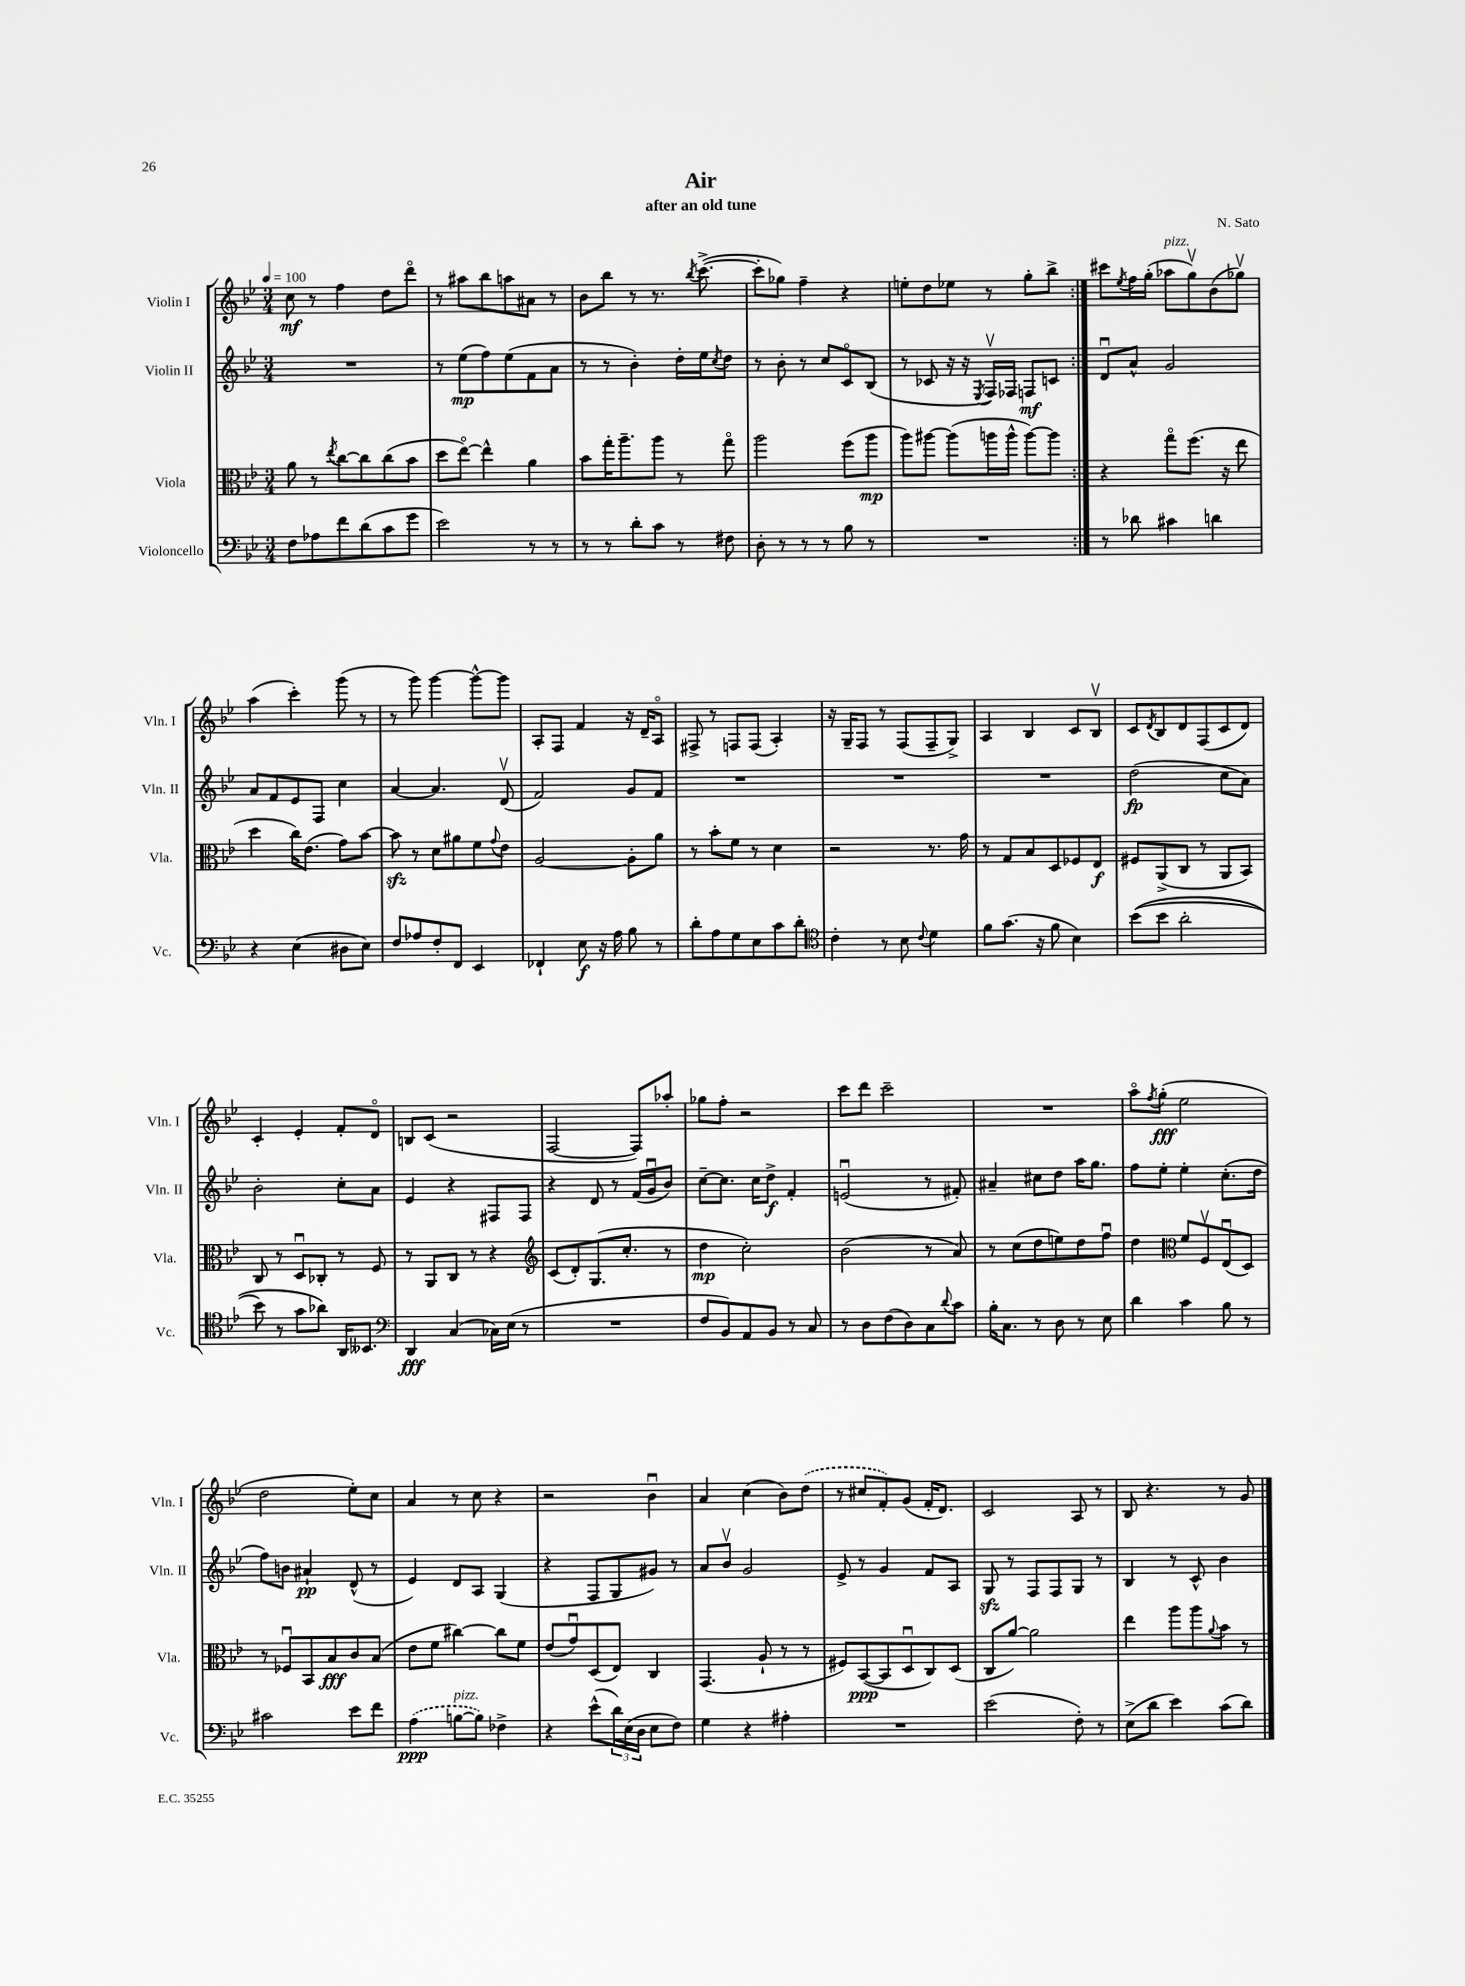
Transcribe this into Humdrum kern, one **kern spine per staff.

**kern	**dynam	**kern	**dynam	**kern	**dynam	**kern	**dynam
*part4	*part4	*part3	*part3	*part2	*part2	*part1	*part1
*staff4	*staff4	*staff3	*staff3	*staff2	*staff2	*staff1	*staff1
*I"Violoncello	*	*I"Viola	*	*I"Violin II	*	*I"Violin I	*
*I'Vc.	*	*I'Vla.	*	*I'Vln. II	*	*I'Vln. I	*
*clefF4	*	*clefC3	*	*clefG2	*	*clefG2	*
*k[b-e-]	*	*k[b-e-]	*	*k[b-e-]	*	*k[b-e-]	*
*M3/4	*	*M3/4	*	*M3/4	*	*M3/4	*
*MM100	*	*MM100	*	*MM100	*	*MM100	*
=1	=1	=1	=1	=1	=1	=1	=1
8F\L	.	8a\	.	2.r	.	8cc\	mf
8A-X\	.	8r	.	.	.	8r	.
.	.	8qee-/	.	.	.	.	.
8f\	.	[8cc\L	.	.	.	4ff\	.
(8d\	.	8cc\]	.	.	.	.	.
8c\	.	(8cc\	.	.	.	8dd\L	.
8g\J	.	8b-\J	.	.	.	8ddd\J	.
=2	=2	=2	=2	=2	=2	=2	=2
2e-\)	.	8dd\L	.	8r	.	8r	.
.	.	[8ee-\J)	.	(8ee-\L	mp	8aa#X\L	.
.	.	4ee-^^\]	.	8ff\)	.	8bb-\	.
.	.	.	.	(8ee-\	.	8aan\	.
8r	.	4a\	.	8f\	.	8a#X\J	.
8r	.	.	.	8a\J	.	8r	.
=3	=3	=3	=3	=3	=3	=3	=3
8r	.	8b-\L	.	8r	.	8b-\L	.
8r	.	16gg'\K	.	8r	.	8bb-\J	.
.	.	8.aa~\	.	.	.	.	.
8d'\L	.	.	.	4b-'\)	.	8r	.
8c\J	.	8aa\J	.	.	.	8.r	.
8r	.	8r	.	16dd'\LL	.	.	.
.	.	.	.	.	.	8qbb-/	.
.	.	.	.	16ee-\J	.	([8.ccc^\	.
.	.	.	.	8qcc/	.	.	.
8F#X\	.	8gg\	.	8dd\J	.	.	.
=4	=4	=4	=4	=4	=4	=4	=4
8D'\	.	2aa\	.	8r	.	8ccc'\L]	.
8r	.	.	.	8b-'\	.	8gg-X\J)	.
8r	.	.	.	8r	.	4ff~\	.
8r	.	.	.	8cc/L	.	.	.
8B-\	.	(8ff\L	.	8c/	.	4r	.
8r	.	8aa\J	mp	(8B-/J	.	.	.
=5	=5	=5	=5	=5	=5	=5	=5
2.r	.	8aa\L)	.	8r	.	8een'\L	.
.	.	[8aa#X\J	.	8c-X/	.	8dd\	.
.	.	(8aa#\L]	.	16r	.	8ee-X\J	.
.	.	.	.	16r	.	.	.
.	.	.	.	8qE-/	.	.	.
.	.	16aan\L	.	16Fv/LL)	.	8r	.
.	.	16aa^^\JJ	.	16F-X/JJ	.	.	.
.	.	[8aa\L)	.	8Fn/L	mf	8gg'\L	.
.	.	8aa\J]	.	8cn/J	.	8bb-^\J	.
=6:|!	=6:|!	=6:|!	=6:|!	=6:|!	=6:|!	=6:|!	=6:|!
8r	.	4r	.	8du/L	.	8ccc#X\L	.
.	.	.	.	.	.	8qee-/	.
8d-X\	.	.	.	8a^^/J	.	16ff\L	.
.	.	.	.	.	.	(16gg'\JJ	.
!	!	!	!	!	!	!LO:TX:a:i:t=pizz.	!
4c#X\	.	8gg\L	.	2g/	.	8aa-X\L	.
.	.	(8.ff\J	.	.	.	8ggv\)	.
4dn\	.	.	.	.	.	(8b-\	.
.	.	16r	.	.	.	.	.
.	.	8ee-\	.	.	.	8gg-Xv\J)	.
!!LO:LB:g=z
=7	=7	=7	=7	=7	=7	=7	=7
4r	.	4dd\	.	8a/L	.	(4aa\	.
.	.	.	.	8f/	.	.	.
(4E-\	.	16cc\KL)	.	8e-/	.	4ccc'\)	.
.	.	(8.e-\J	.	.	.	.	.
.	.	.	.	8F/J	.	.	.
8D#X\L	.	8g\L)	.	4cc\	.	(8ggg\	.
8E-\J)	.	[8b-\J	.	.	.	8r	.
=8	=8	=8	=8	=8	=8	=8	=8
8F/L	.	8b-zz\]	.	[4a/	.	8r	.
8A-X/	.	8r	.	.	.	8ggg\)	.
8F'/	.	8d\L	.	4.a/]	.	[4ggg\	.
8FF/J	.	8a#X\	.	.	.	.	.
4EE-/	.	8f\	.	.	.	8ggg^^\L_	.
.	.	8qqg/	.	.	.	.	.
.	.	8e-\J	.	(8dv/	.	8ggg\J]	.
=9	=9	=9	=9	=9	=9	=9	=9
4FF-X`/	.	[2A/	.	2f/)	.	8A'/L	.
.	.	.	.	.	.	8F/J	.
8E-\	f	.	.	.	.	4f/	.
16r	.	.	.	.	.	.	.
16A\	.	.	.	.	.	.	.
8B-\	.	8A'\L]	.	8g/L	.	16r	.
.	.	.	.	.	.	16d~/KL	.
8r	.	8a\J	.	8f/J	.	8A/J	.
=10	=10	=10	=10	=10	=10	=10	=10
8d'\L	.	8r	.	2.r	.	8F#X^/	.
8A\	.	8b-'\L	.	.	.	8r	.
8G\	.	8f\J	.	.	.	8Fn/L	.
8E-\	.	8r	.	.	.	(8F/J	.
8c\	.	4d\	.	.	.	4A'/)	.
8d'\J	.	.	.	.	.	.	.
=11	=11	=11	=11	=11	=11	=11	=11
*clefC4	*	*	*	*	*	*	*
4c'\	.	2r	.	2.r	.	16r	.
.	.	.	.	.	.	16G~/KL	.
.	.	.	.	.	.	8F/J	.
8r	.	.	.	.	.	8r	.
8B-\	.	.	.	.	.	(8F/L	.
8qqc/	.	.	.	.	.	.	.
4d\	.	8.r	.	.	.	8F~/	.
.	.	.	.	.	.	8G^/J)	.
.	.	16g\	.	.	.	.	.
=12	=12	=12	=12	=12	=12	=12	=12
8f\L	.	8r	.	2.r	.	4A/	.
(8.g\J	.	8G/L	.	.	.	.	.
.	.	8B-/	.	.	.	4B-/	.
16r	.	.	.	.	.	.	.
8f\	.	8D/	.	.	.	.	.
4B-\)	.	8F-X/	.	.	.	8c/L	.
.	.	8E-/J	f	.	.	8B-v/J	.
=13	=13	=13	=13	=13	=13	=13	=13
((8b-\L	.	8F#X/L	.	(2dd\	fp	8c/L	.
.	.	.	.	.	.	8qd/	.
8b-\J	.	(8AA^/	.	.	.	8B-/	.
2a'\	.	8C/J	.	.	.	8d/	.
.	.	8r	.	.	.	(8F/	.
.	.	8AA/L	.	8cc\L	.	8c/	.
.	.	8BB-/J)	.	8a\J)	.	8d/J)	.
!!LO:LB:g=z
=14	=14	=14	=14	=14	=14	=14	=14
8b-\)	.	8C/	.	2b-'\	.	4c'/	.
8r	.	8r	.	.	.	.	.
8g\L	.	8Du/L	.	.	.	4e-'/	.
8a-X\J)	.	8C-X'/J	.	.	.	.	.
16AA/KL	.	8r	.	8cc'\L	.	8f'/L	.
8.BB--X/J	.	.	.	.	.	.	.
.	.	8F/	.	8a\J	.	8d/J	.
=15	=15	=15	=15	=15	=15	=15	=15
*clefF4	*	*	*	*	*	*	*
4DD/	fff	8r	.	4e-/	.	8Bn/L	.
.	.	8AA/L	.	.	.	(8c/J	.
(4C/	.	8C/J	.	4r	.	2r	.
.	.	8r	.	.	.	.	.
16C-X\LL)	.	4r	.	8F#X/L	.	.	.
(16E-\JJ	.	.	.	.	.	.	.
8r	.	.	.	8F#/J	.	.	.
=16	=16	=16	=16	=16	=16	=16	=16
*	*	*clefG2	*	*	*	*	*
2.r	.	(8c/L	.	4r	.	[2F/	.
.	.	8d'/)	.	.	.	.	.
.	.	(8.G/	.	8d/	.	.	.
.	.	.	.	8r	.	.	.
.	.	8.cc'/J	.	.	.	.	.
.	.	.	.	(16f/LL	.	8F/L])	.
.	.	.	.	16gu/J	.	.	.
.	.	8r	.	8b-/J)	.	8aa-X'/J	.
=17	=17	=17	=17	=17	=17	=17	=17
8F/L	.	4dd\	mp	[8cc~\L	.	8gg-X\L	.
8BB-/)	.	.	.	8.cc\J]	.	8ff'\J	.
8AA/	.	2cc'\)	.	.	.	2r	.
.	.	.	.	16cc\KL	.	.	.
8BB-/J	.	.	.	8dd^\J	f	.	.
8r	.	.	.	4f'/	.	.	.
8C/	.	.	.	.	.	.	.
=18	=18	=18	=18	=18	=18	=18	=18
8r	.	(2b-\	.	(2enu/	.	8ccc\L	.
8D\L	.	.	.	.	.	8ddd\J	.
(8F\	.	.	.	.	.	2ccc~\	.
8D\)	.	.	.	.	.	.	.
8C\	.	8r	.	8r	.	.	.
8qqd/	.	.	.	.	.	.	.
8c\J	.	8a/)	.	8f#X'/)	.	.	.
=19	=19	=19	=19	=19	=19	=19	=19
16B-'\KL	.	8r	.	4a#X~/	.	2.r	.
8.C\J	.	.	.	.	.	.	.
.	.	(8cc\L	.	.	.	.	.
8r	.	8dd\	.	8cc#X\L	.	.	.
8D\	.	8een\)	.	8dd\J	.	.	.
8r	.	8dd\	.	16aa\KL	.	.	.
.	.	.	.	8.gg\J	.	.	.
8E-\	.	8ffu\J	.	.	.	.	.
=20	=20	=20	=20	=20	=20	=20	=20
4d\	.	4dd\	.	8ff\L	.	8aa\L	.
.	.	.	.	.	.	8qff/	.
.	.	.	.	8ee-'\J	.	(8gg'\J	fff
*	*	*clefC3	*	*	*	*	*
4c\	.	8f/L	.	4ee-'\	.	2ee-\	.
.	.	8Fv/	.	.	.	.	.
8B-\	.	(8E-u/	.	(8.cc'\L	.	.	.
8r	.	8D/J)	.	.	.	.	.
.	.	.	.	16dd\Jk	.	.	.
!!LO:LB:g=z
=21	=21	=21	=21	=21	=21	=21	=21
2c#X\	.	8r	.	8ff\L)	.	2dd\	.
.	.	8F-Xu/L	.	8bn\J	.	.	.
.	.	8BB-/	.	4a#X`/	pp	.	.
.	.	8B-/	fff	.	.	.	.
8e-\L	.	8c/	.	(8d^^/	.	8ee-'\L)	.
8f\J	.	(8B-/J	.	8r	.	8cc\J	.
=22	=22	=22	=22	=22	=22	=22	=22
(4A\	ppp	8e-\L	.	4e-/)	.	4a/	.
.	.	8f\J	.	.	.	.	.
!LO:TX:a:i:t=pizz.	!	!	!	!	!	!	!
[8Bn\L	.	[4cc#X\)	.	8d/L	.	8r	.
8B\J])	.	.	.	8A/J	.	8cc\	.
4F-X^\	.	8cc#\L]	.	(4G/	.	4r	.
.	.	8f\J	.	.	.	.	.
=23	=23	=23	=23	=23	=23	=23	=23
4r	.	(8e-/L	.	4r	.	2r	.
.	.	8gu/)	.	.	.	.	.
(8e-^^\L	.	(8D/	.	8F/L	.	.	.
24d\L)	.	8E-/J)	.	8G/	.	.	.
(24E-\	.	.	.	.	.	.	.
24D\JJ	.	.	.	.	.	.	.
8E-\L	.	4C/	.	8g#X/J)	.	4b-u\	.
8F\J)	.	.	.	8r	.	.	.
=24	=24	=24	=24	=24	=24	=24	=24
4G\	.	(4.GG/	.	8a/L	.	4a/	.
.	.	.	.	8b-v/J	.	.	.
4r	.	.	.	2g/	.	(4cc\	.
.	.	8A`/	.	.	.	.	.
4A#X'\	.	8r	.	.	.	8b-\L)	.
.	.	8r	.	.	.	(8dd\J	.
=25	=25	=25	=25	=25	=25	=25	=25
2.r	.	8F#X/L)	.	8e-^/	.	8r	.
.	.	([8BB-/	ppp	8r	.	8cc#X/L	.
.	.	8BB-/]	.	4g/	.	8f'/)	.
.	.	8Du/	.	.	.	(8g/J	.
.	.	8C/)	.	8f/L	.	16f'/KL	.
.	.	.	.	.	.	8.d/J)	.
.	.	(8D/J	.	8A/J	.	.	.
=26	=26	=26	=26	=26	=26	=26	=26
(2e-\	.	8C/L	.	8Gzz/	.	2c/	.
.	.	[8a/J)	.	8r	.	.	.
.	.	2a\]	.	8F/L	.	.	.
.	.	.	.	8F/	.	.	.
8F'\)	.	.	.	8G/J	.	8A/	.
8r	.	.	.	8r	.	8r	.
=27	=27	=27	=27	=27	=27	=27	=27
(8E-^\L	.	4ee-\	.	4B-/	.	8B-/	.
8d\J	.	.	.	.	.	4.r	.
4e-\)	.	8aa\L	.	8r	.	.	.
.	.	8aa\	.	8c^^/	.	.	.
.	.	8qqa/	.	.	.	.	.
(8c\L	.	8b-\J	.	4b-\	.	8r	.
8d\J)	.	8r	.	.	.	8g/	.
==	==	==	==	==	==	==	==
*-	*-	*-	*-	*-	*-	*-	*-
